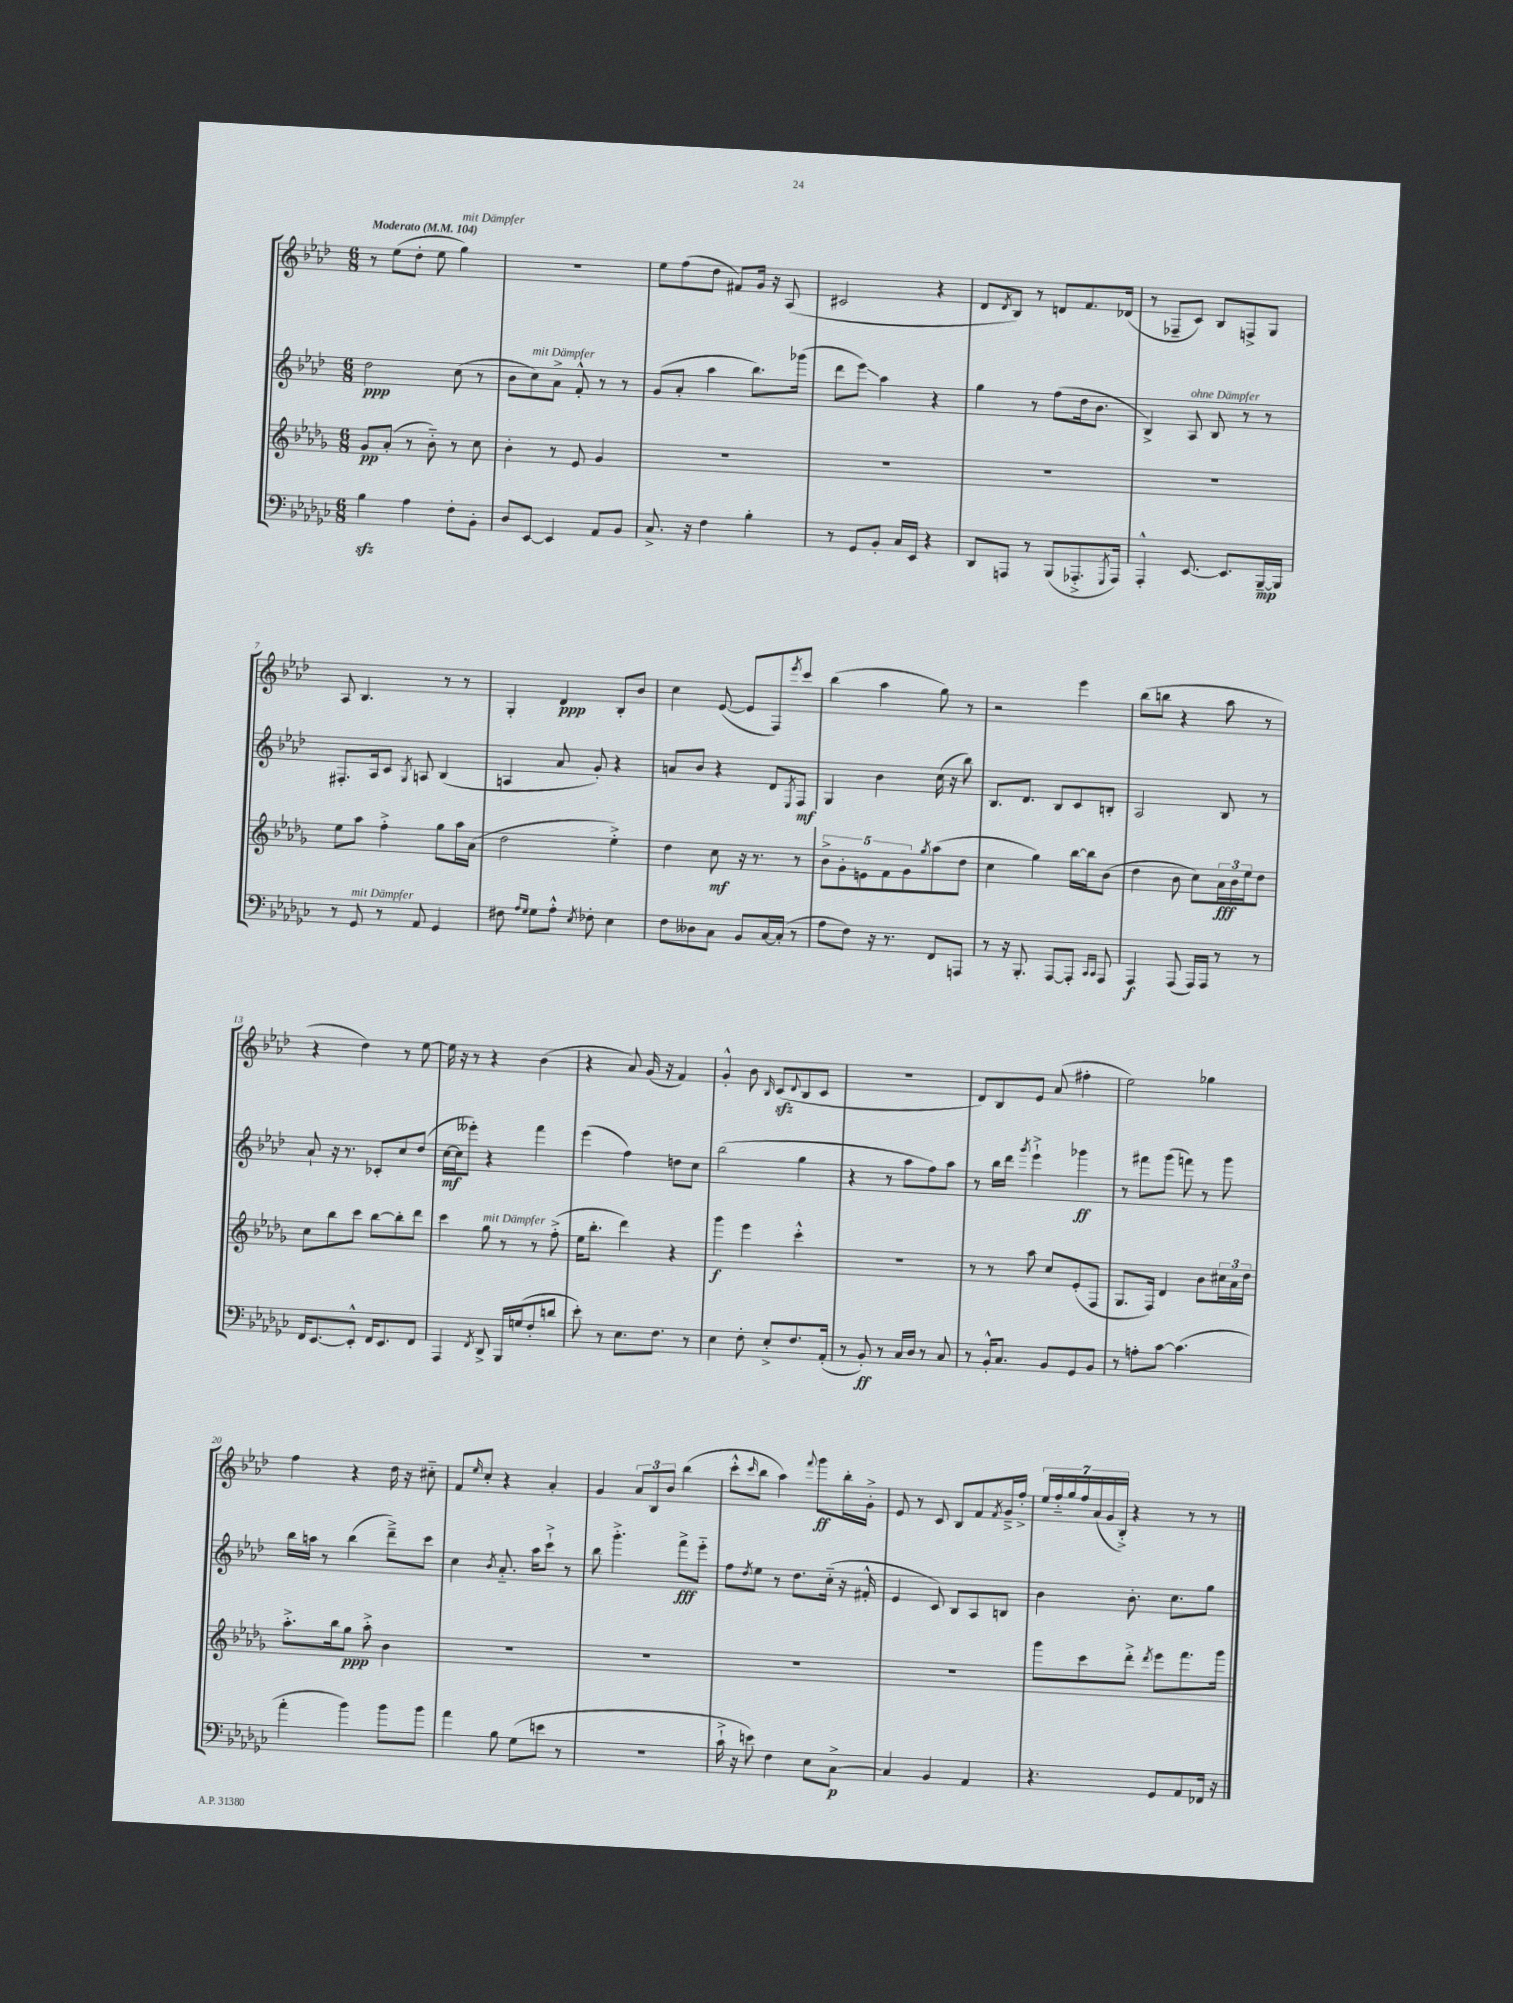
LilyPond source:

<<
\new StaffGroup <<
\new Staff = "s0" {
    \clef treble \key aes \major \numericTimeSignature \time 6/8 \tempo "Moderato" 4 = 104
    r8 ees''8( des''8-. ees''8 g''4^\markup { \italic "mit Dämpfer" }) |
    R2. |
    ees''8 f''8( des''8 fis'8) g'16 r16 aes8( |
    cis'2 r4 |
    des'8 \acciaccatura { des'8 } bes8) r8 d'8 f'8. des'16( |
    r8 fes8-- c'8) bes8 f8-> g8 |
    aes8 bes4. r8 r8 |
    g4-. des'4\ppp bes8-. bes'8 |
    c''4 ees'8~( ees'8 f8) \acciaccatura { ees'''8 } c'''8 |
    bes''4( aes''4 g''8) r8 |
    r2 ees'''4 |
    bes''8( b''8 r4 aes''8 r8 |
    r4 des''4) r8 ees''8~ |
    ees''16 r16 r8 r4 bes'4( |
    r4 aes'8) g'16( r16 f'4) |
    g'4-.-^ bes'8 \grace { bes16 } c'8\sfz( \appoggiatura { des'8 } bes8 c'8 |
    R2. |
    des'8) bes8 ees'8 aes'8( fis''4-. |
    ees''2) ges''4 |
    f''4 r4 des''16 r16 cis''8-_ |
    f'8 \grace { ees''16 } c''8-. r4 aes'4-. |
    g'4 \tuplet 3/2 { aes'8 bes8 bes'8 } bes''4( |
    c'''8-.-^ \grace { c'''16 } bes''8 aes''4) \appoggiatura { f'''8 } g'''8\ff bes''16-. g'16-.-> |
    ees'8 r8 c'8 bes8 f'8 \acciaccatura { f'8 } g'16---> f''16-.-> |
    \tuplet 7/4 { ees''16 f''16-_ g''16 f''16 aes'16( g'16 bes16-.->) } r4 r8 r8 \bar "|." |
}
\new Staff = "s1" {
    \clef treble \key aes \major \numericTimeSignature \time 6/8
    des''2\ppp c''8( r8 |
    bes'8 c''8^\markup { \italic "mit Dämpfer" }) aes'8-> f'8-.-^ r8 r8 |
    g'8( aes'8-. aes''4 bes''8.) ges'''16( |
    des'''8 ees'''8\glissando) aes''4 r4 |
    g''4 r8 f''8( des''16 bes'8. |
    bes4->) aes8^\markup { \italic "ohne Dämpfer" } bes8 r8 r8 |
    fis8.-. aes16 c'8 \acciaccatura { g8 } a8 bes4( |
    a4 aes'8 g'8-.) r4 |
    a'8 bes'8 r4 des'8 \acciaccatura { ees8 } f8\mf |
    g4 bes'4 c''16( r16 bes''8) |
    bes8. des'8. bes8 c'8 b8-. |
    aes2 bes8 r8 |
    aes'8-! r16 r8. ces'8-. c''8 des''8( |
    c''16~\mf c''16 eeses'''8-.) r4 f'''4 |
    ees'''4( f''4) d''8 c''8 |
    bes''2( g''4 |
    r4 r8 aes''8 f''8) aes''8 |
    r8 bes''16 des'''16 \acciaccatura { g'''8 } ees'''4-!-> ges'''4\ff |
    r8 fis'''8 g'''8( f'''8) r8 g'''8 |
    bes''16 a''16 r8 bes''4( des'''8--->) c'''8 |
    c''4 \acciaccatura { bes'8 } aes'8.-_ aes''16 c'''8-!-> r8 |
    bes''8 g'''4.-.-> f'''8->\fff ees'''8-_ |
    f''8 \acciaccatura { des''8 } ees''8 r8 des''8. c''16-_( r16 fis'16-.-^ |
    ees'4 c'8) bes8 aes8 b8 |
    bes'4 bes'8.-. c''8. g''8 \bar "|." |
}
\new Staff = "s2" {
    \clef treble \key des \major \numericTimeSignature \time 6/8
    ges'8\pp aes'8-.( r8 bes'8-_) r8 c''8 |
    bes'4-. r8 ees'8 ges'4 |
    R2. |
    R2. |
    R2. |
    R2. |
    ees''8 aes''8 f''4-.-> ges''8 aes''16 aes'16( |
    des''2 ees''4-.->) |
    des''4 c''8\mf r16 r8. r8 |
    \tuplet 5/4 { bes'8-> ges'8-. e'8 f'8 ges'8 } \acciaccatura { ges''8 } aes''8( des''8 |
    c''4 ges''4) bes''16~ bes''16 bes'8( |
    des''4 bes'8 c''8) \tuplet 3/2 { aes'16\fff bes'16 ees''16 } des''8 |
    c''8 bes''8 c'''8 bes''8~ bes''8-. des'''8 |
    c'''4 ges''8^\markup { \italic "mit Dämpfer" } r8 r8 f''8-.->( |
    ees''16 bes''8.-. des'''4) r4 |
    ges'''4\f ees'''4 c'''4-.-^ |
    R2. |
    r8 r8 aes''8 c''8 ees'8-.( f8 |
    ges8. f16) des'4 bes'8 \tuplet 3/2 { cis''16 aes'16 des''16 } |
    aes''8.-.-> bes''16 ges''8\ppp aes''8-.-> bes'4 |
    R2. |
    R2. |
    R2. |
    R2. |
    ges'''8 c'''8 des'''8-.-> \acciaccatura { des'''8 } ees'''8 f'''8. ges'''16 \bar "|." |
}
\new Staff = "s3" {
    \clef bass \key ges \major \numericTimeSignature \time 6/8
    bes4\sfz aes4 f8-. bes,8-. |
    des8 ees,8~ ees,4 aes,8 bes,8 |
    ces8.-> r16 f4 bes4-. |
    r8 ges,8 bes,8-. ces16 ees,16 r4 |
    des,8 a,,8 r8 bes,,8( aes,,8.-.-> \acciaccatura { ges,,8 } aes,,16) |
    aes,,4-.-^ ees,8.~ ees,8. bes,,16~--\mp bes,,16 |
    r8 ges,8^\markup { \italic "mit Dämpfer" } r8 aes,8 ges,4 |
    fis8 \grace { aes16 ges16 } ges8 aes8-.-^ \acciaccatura { ees8 } fes8-. ees4 |
    f8 deses8 ces8 bes,8 ces16~ ces16-.( r8 |
    aes8 f8) r16 r8. f,8 a,,8 |
    r8 r16 bes,,8.-. aes,,8~ aes,,8-. \grace { ces,16 ces,16 } aes,,8 |
    aes,,4\f aes,,8( aes,,16) aes,,16 r8 r8 |
    f,16 ees,8.~ ees,8-.-^ f,16 ees,8. f,8 |
    aes,,4 \acciaccatura { f,8 } des,8-> bes,,16 g16( f8-. d'8 |
    ees'8-.) r8 ees8. f8. r8 |
    ees4 f8-. ees8-.-> f8. aes,16-.( |
    r8 bes,8-.\ff) r8 ces16 des16 r8 ces8 |
    r8 bes,16-.-^ ces8. bes,8 ges,8 bes,8 |
    r8 a8-. ces'8~ ces'4.( |
    aes'4-. bes'4) bes'8 bes'8 |
    aes'4 bes8 ges8( e'8 r8 |
    r2. |
    ces'16-!-> r16 e'8) f4 ees8 ces8~->\p |
    ces4 bes,4 aes,4 |
    r4. ges,8 aes,8 fes,16 r16 \bar "|." |
}
>>
>>
